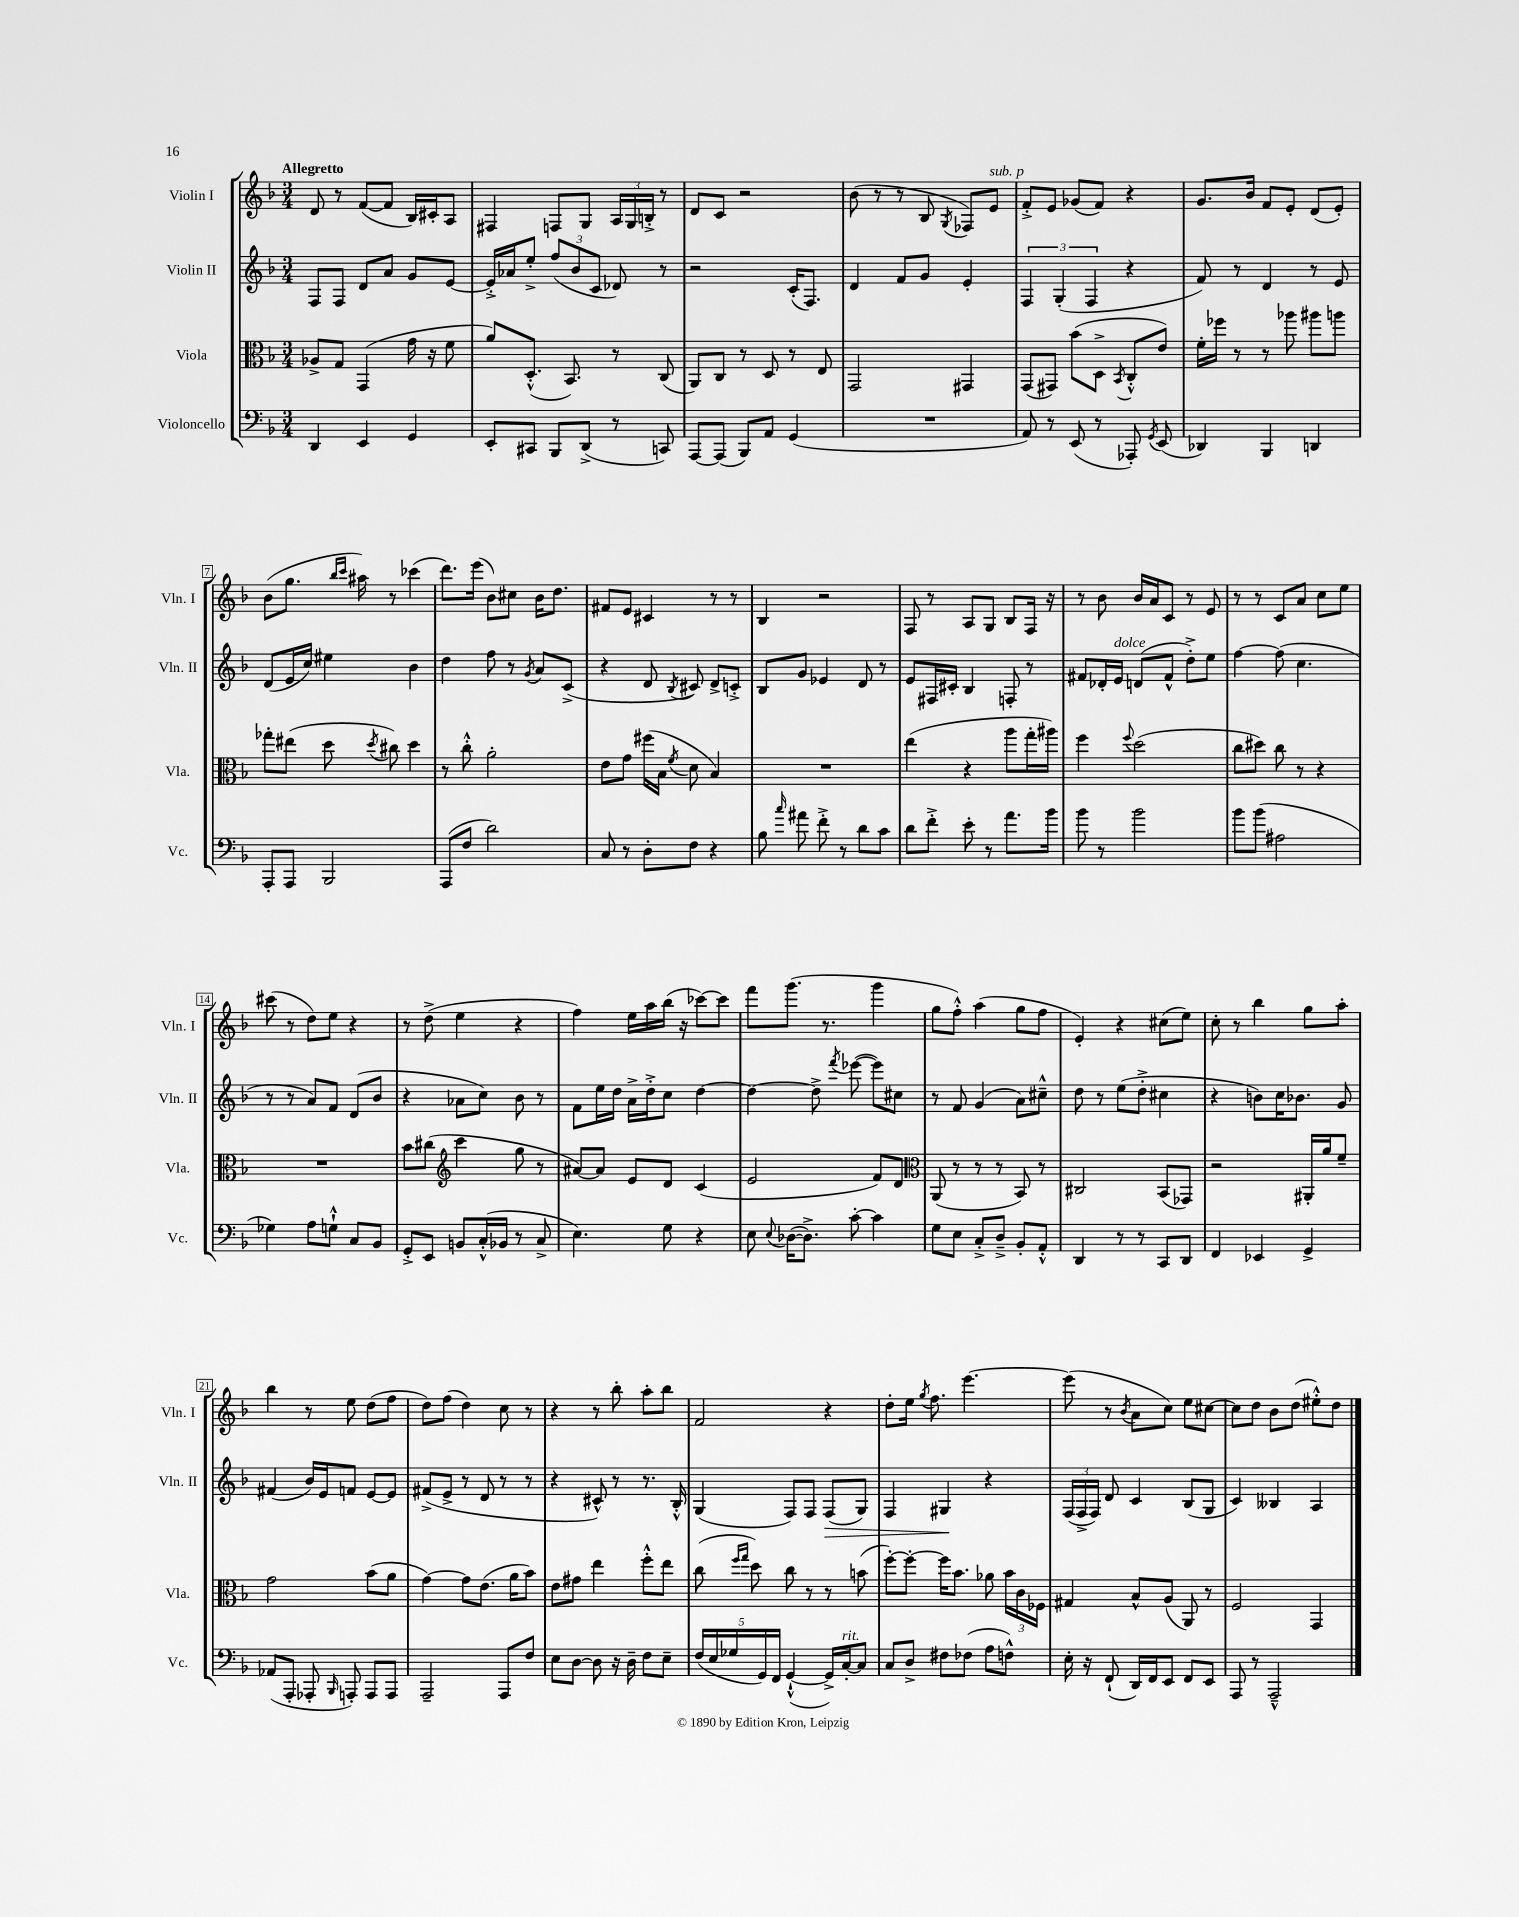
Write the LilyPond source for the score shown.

<<
\new StaffGroup <<
\new Staff = "s0" \with { instrumentName = "Violin I" shortInstrumentName = "Vln. I" } {
    \clef treble \key f \major \numericTimeSignature \time 3/4 \tempo "Allegretto"
    \autoBeamOff d'8 r8 f'8[~( f'8] bes16[) cis'16-. a8] |
    fis4 f8[ g8] \tuplet 3/2 { a16[ g16 b16]-.-> } r8 |
    d'8[ c'8] r2 |
    bes'8( r8 r8 bes8 \acciaccatura { g8 } fes8[) e'8]^\markup { \italic "sub. p" } |
    f'8[-.-> e'8] ges'8[( f'8]) r4 |
    g'8.[ bes'16] f'8[ e'8]-. d'8[( e'8]-.) |
    bes'8[( g''8.] \grace { bes''16[ c'''16] } ais''16) r8 ces'''4( |
    d'''8.[) e'''16]( bes'8[) cis''8] bes'16[ d''8.] |
    fis'8[ e'8] cis'4 r8 r8 |
    bes4 r2 |
    f8 r8 a8[ g8] bes8[ f16] r16 |
    r8 bes'8 bes'16[ a'16 c'8] r8 e'8 |
    r8 r8 c'8[ a'8] c''8[ e''8] |
    cis'''8( r8 d''8[) e''8] r4 |
    r8 d''8->( e''4 r4 |
    f''4) e''16[ a''16 bes''16]( r16 ces'''8[~) ces'''8] |
    f'''8[ g'''8.]( r8. g'''4 |
    g''8[ f''8]-.-^) a''4( g''8[ f''8] |
    e'4-.) r4 cis''8[( e''8]) |
    c''8-. r8 bes''4 g''8[ a''8]-. |
    bes''4 r8 e''8 d''8[( f''8] |
    d''8[) f''8]( d''4) c''8 r8 |
    r4 r8 bes''8-. a''8[-. bes''8] |
    f'2 r4 |
    d''8[-. e''16] \acciaccatura { g''8 } f''8. e'''4.~ |
    e'''8( r8 \acciaccatura { bes'8 } a'8[ c''8]) e''8[ cis''8]~ |
    cis''8[ d''8] bes'8[ d''8]( eis''8[-.-^) d''8] \bar "|." |
}
\new Staff = "s1" \with { instrumentName = "Violin II" shortInstrumentName = "Vln. II" } {
    \clef treble \key f \major \numericTimeSignature \time 3/4
    \autoBeamOff f8[ f8] d'8[ a'8] g'8[ e'8]~ |
    e'16[-.-> aes'16 e''8]-.-> \tuplet 3/2 { f''8[( bes'8 c'8] } des'8) r8 |
    r2 c'16[-.( f8.]) |
    d'4 f'8[ g'8] e'4-. |
    \tuplet 3/2 { f4 g4-.( f4 } r4 |
    f'8) r8 d'4 r8 e'8 |
    d'8[( e'16 c''16]) eis''4 bes'4 |
    d''4 f''8 r8 \acciaccatura { g'8 } a'8[ c'8]->( |
    r4 d'8 \acciaccatura { bes8 } cis'8) d'8[-> c'8]-.-> |
    bes8[ g'8] ees'4 d'8 r8 |
    e'8[ fis16 cis'16]-. bes4 f8-. r8 |
    fis'8[ des'16-. e'16]^\markup { \italic "dolce" } d'8[( fis'8]-^ d''8[-.->) e''8] |
    f''4~ f''8( c''4. |
    r8 r8 a'8[) f'8] d'8[( bes'8] |
    r4 aes'8[ c''8]) bes'8 r8 |
    f'8[ e''16 d''16] a'16[-> d''16-.-> c''8] d''4~ |
    d''4~ d''8-> \acciaccatura { f'''8 } ees'''8~( ees'''8[) cis''8] |
    r8 f'8 g'4( a'8[) cis''8]---^ |
    d''8 r8 e''8[( d''8]-.-> cis''4 |
    r4 b'8[) c''16 bes'8.] g'8 |
    fis'4( bes'16[) e'16 f'8] e'8[~ e'8] |
    fis'8[->( e'8]-> r8 d'8 r8 r8 |
    r4 cis'8-^) r8 r8. bes16-.-^ |
    g4( f8[) f8] f8[\>( g8]) |
    f4 gis4\! r4 |
    \tuplet 3/2 { f16[( f16-> f16]) } d'8 c'4 bes8[( g8] |
    c'4) beses4 a4 \bar "|." |
}
\new Staff = "s2" \with { instrumentName = "Viola" shortInstrumentName = "Vla." } {
    \clef alto \key f \major \numericTimeSignature \time 3/4
    \autoBeamOff aes8[-> g8] g,4( g'16 r16 f'8 |
    a'8[) d8.]-.-^( bes,8.) r8 c8( |
    a,8[) c8] r8 d8 r8 e8 |
    g,2 gis,4 |
    g,8[( gis,8]) bes'8[( d8]-> \acciaccatura { bes,8 } c8[-.-^ e'8]) |
    f'16[-. fes''16] r8 r8 aes''8 ais''8[ a''8] |
    ges''8[-. eis''8]( d''8 \acciaccatura { d''8 } cis''8) d''4 |
    r8 c''8-.-^ a'2-. |
    e'8[ g'8] fis''16[( bes16] \acciaccatura { f'8 } d'8 bes4) |
    R2. |
    e''4( r4 a''8[ g''16-. ais''16]) |
    f''4 \appoggiatura { f''8 } d''2( |
    c''8[ dis''8]) c''8 r8 r4 |
    R2. |
    bes'8[ cis''8]( \clef treble c'''4 g''8 r8 |
    ais'8[~) ais'8] e'8[ d'8] c'4( |
    e'2 f'8[) d'8] |
    \clef alto a,8( r8 r8 r8 bes,8) r8 |
    cis2 bes,8[( ges,8]) |
    r2 ais,16[-. a'16 f'8]-- |
    g'2 bes'8[( a'8] |
    g'4~) g'8[ e'8.]( a'16[ bes'8]) |
    e'8[ gis'8] e''4 f''8[-.-^ e''8] |
    c''8( \grace { f''16[ g''16] } d''8) c''8 r8 r8 b'8( |
    f''8[~-.) f''8]~-. f''16[ bes'8.] aes'8 \tuplet 3/2 { bes'16[ c'16 fes16] } |
    gis4 bes8[-^ a8]( a,8) r8 |
    f2 g,4 \bar "|." |
}
\new Staff = "s3" \with { instrumentName = "Violoncello" shortInstrumentName = "Vc." } {
    \clef bass \key f \major \numericTimeSignature \time 3/4
    \autoBeamOff d,4 e,4 g,4 |
    e,8[-. cis,8] bes,,8[ d,8]->( r8 c,8) |
    a,,8[~ a,,8]( bes,,8[) a,8] g,4( |
    R2. |
    a,8) r8 e,8( r8 aes,,8-.) \acciaccatura { g,8 } e,8( |
    des,4) bes,,4 d,4 |
    a,,8[-. a,,8] bes,,2 |
    a,,8[( f8] d'2) |
    c8 r8 d8[-. f8] r4 |
    bes8 \grace { c''16 } ais'8 f'8-.-> r8 d'8[ c'8] |
    d'8[ f'8]-.-> e'8-. r8 a'8.[ bes'16] |
    bes'8 r8 bes'2 |
    bes'8[ bes'8]( ais2 |
    ges4) a8[ g8]-!-^ c8[ bes,8] |
    g,8[-.-> e,8] b,8[ c16-.-^( bes,16] r8 c8-> |
    e4.) g8 r4 |
    e8 \appoggiatura { e8 } des16[~( des8.]->) c'8~-. c'4 |
    g8[ e8] c8[-.-> d8]---> bes,8[-. a,8]-.-^ |
    d,4 r8 r8 c,8[ d,8] |
    f,4 ees,4 g,4-> |
    aes,8[( a,,8]-. aes,,8-. \grace { bes,,16 } a,,8-.) a,,8[ a,,8] |
    a,,2-- a,,8[ f8] |
    e8[ d8]~ d8 r16 d16-- f8[ e8]-- |
    \tuplet 5/4 { f16[( e16 ges16 g,16) f,16] } g,4~-!-^( g,16[->) c16~-.^\markup { \italic "rit." } c8] |
    c8[ d8]-> fis8[ fes8]( a8[ f8]-^) |
    e16-. r16 f,8-!( d,16[) f,16 e,8] f,8[ e,8] |
    a,,8 r8 a,,2---^ \bar "|." |
}
>>
>>
\layout { \context { \Score \override BarNumber.stencil = #(make-stencil-boxer 0.1 0.3 ly:text-interface::print) } }
